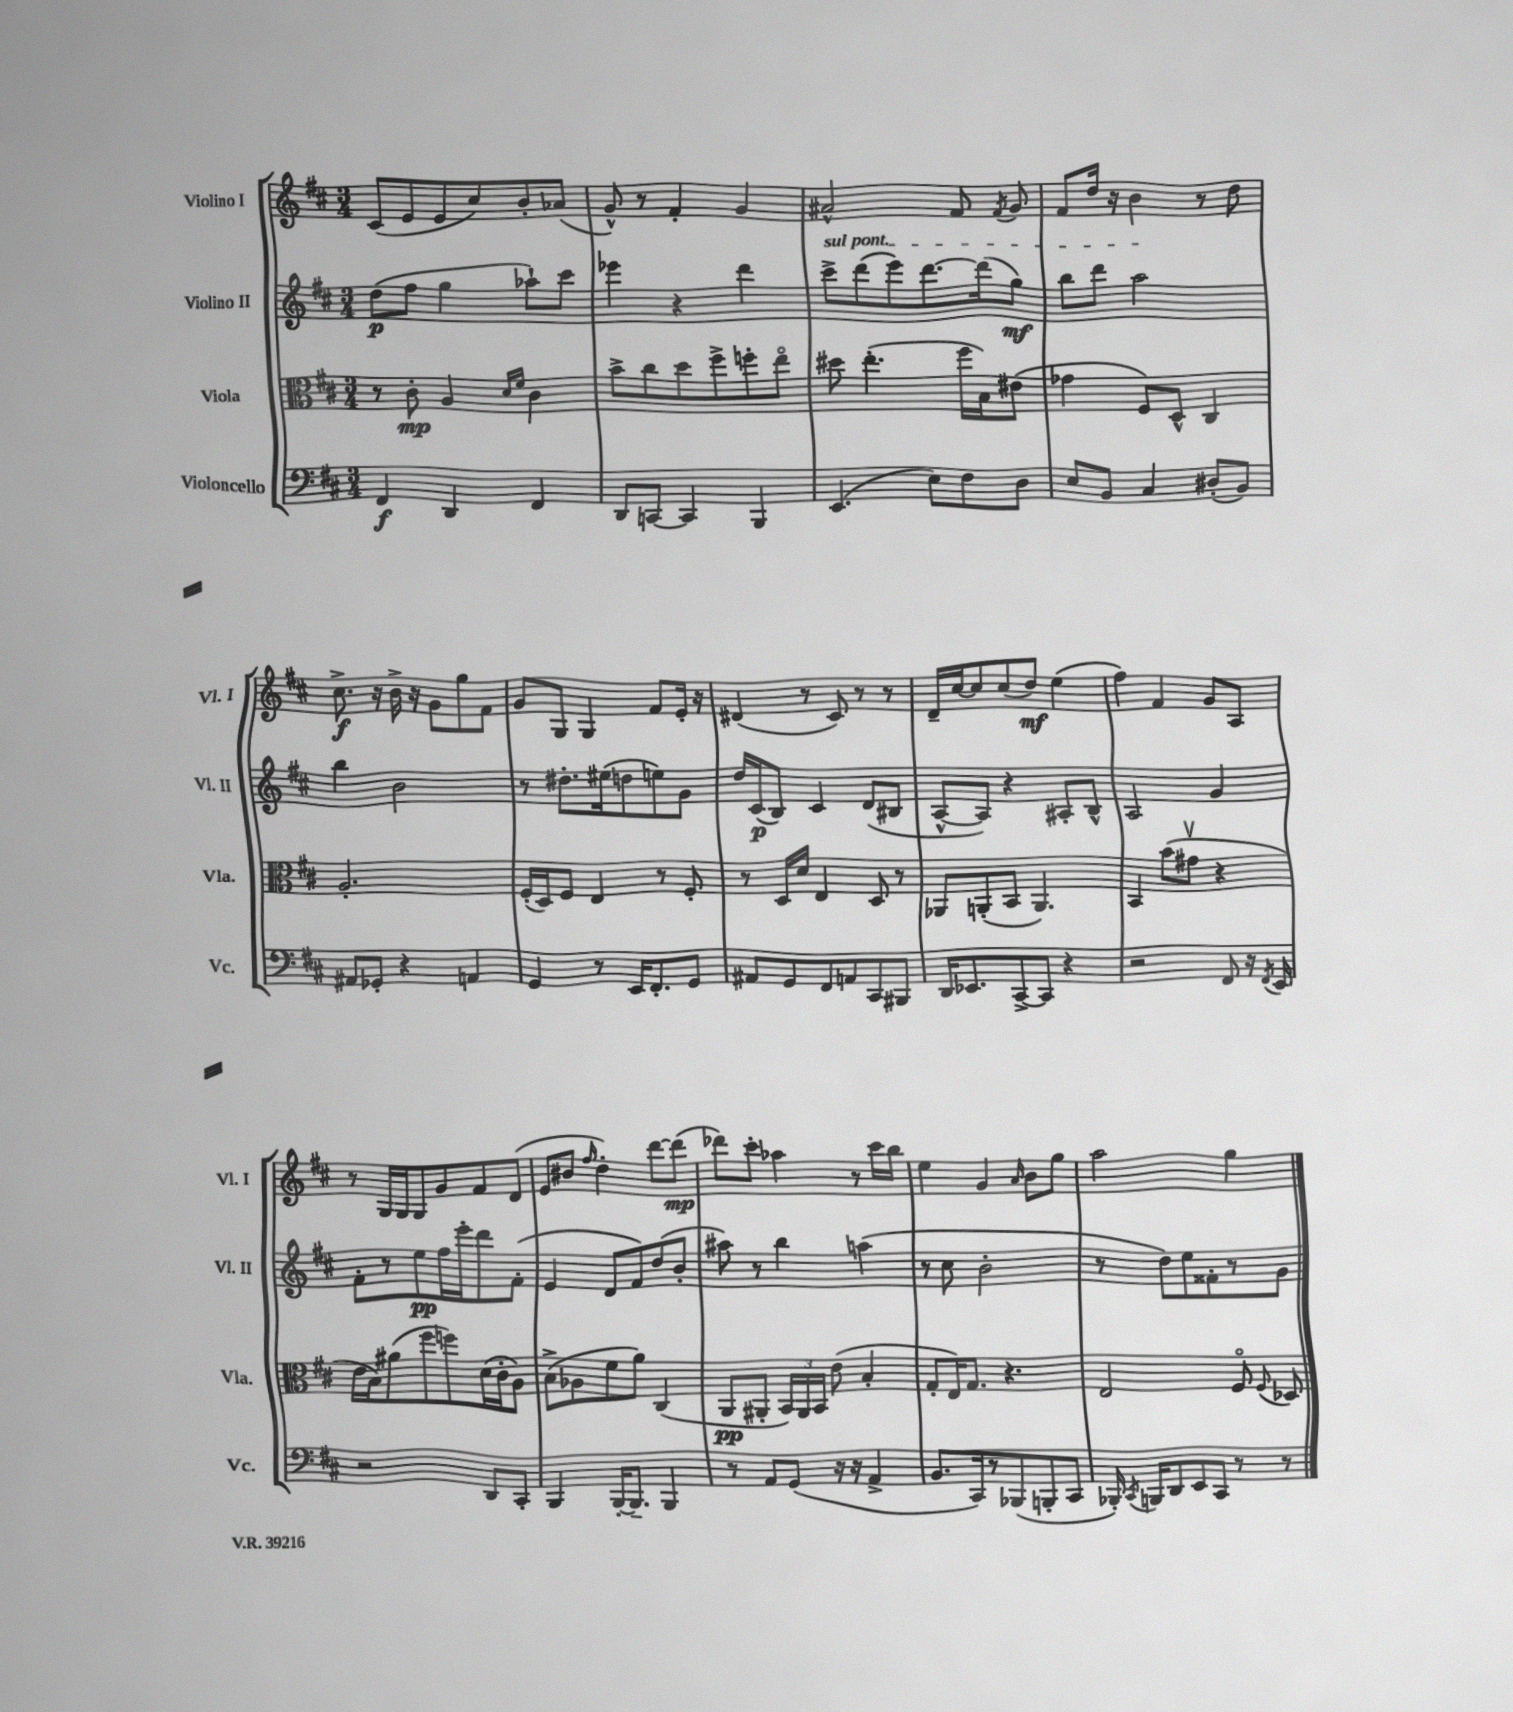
<<
\new StaffGroup <<
\new Staff = "s0" \with { instrumentName = "Violino I" shortInstrumentName = "Vl. I" } {
    \clef treble \key d \major \numericTimeSignature \time 3/4
    \autoBeamOff cis'8[( e'8 e'8 cis''8) b'8-. aes'8]( |
    g'8-^) r8 fis'4-. g'4 |
    ais'2-^ fis'8 \acciaccatura { fis'8 } g'8 |
    fis'8[ d''16] r16 b'4 r8 d''8 |
    cis''8.->\f r16 b'16-> r16 g'8[ g''8 fis'8] |
    g'8[ g8] g4 fis'8[ e'16]-. r16 |
    dis'4( r8 cis'8) r8 r8 |
    d'16[-- cis''16~ cis''8 cis''8( d''8]\mf) e''4( |
    fis''4) fis'4 g'8[ a8] |
    r8 g16[ g16 g8 g'8 fis'8 d'8]( |
    e'8[ bis'8] \grace { fis''16 } d''4-.) d'''8[~ d'''8]\mp( |
    des'''8[) cis'''8]-. aes''4 r8 cis'''16[ b''16] |
    e''4 g'4 \grace { a'16 } b'8[ g''8] |
    a''2 g''4 \bar "|." |
}
\new Staff = "s1" \with { instrumentName = "Violino II" shortInstrumentName = "Vl. II" } {
    \clef treble \key d \major \numericTimeSignature \time 3/4
    \autoBeamOff d''8[\p( fis''8] g''4 aes''8[-!) cis'''8] |
    ees'''4 r4 d'''4 |
    \once \override TextSpanner.bound-details.left.text = \markup { \italic "sul pont." } cis'''8[->\startTextSpan d'''8( e'''8) d'''8.~ d'''16( g''8]\mf) |
    b''8[ d'''8] a''2\stopTextSpan |
    b''4 b'2 |
    r8 dis''8.[-. eis''16( d''8 e''8) g'8] |
    d''16[ cis'16\p( b8]) cis'4 d'8[( bis8] |
    a8[~-^ a8]) r4 ais8[-. b8]-^ |
    a2 g'4 |
    fis'8[-. r8 e''8\pp fis''16 e'''16-. d'''8 fis'8]-.( |
    e'4 d'8[ fis'8) d''8( b'8]-. |
    ais''8) r8 b''4 a''4( |
    r8 cis''8 b'2-. |
    r8 d''8[) e''8 fisis'8-. r8 g'8] \bar "|." |
}
\new Staff = "s2" \with { instrumentName = "Viola" shortInstrumentName = "Vla." } {
    \clef alto \key d \major \numericTimeSignature \time 3/4
    \autoBeamOff r8 cis'8-.\mp a4 \grace { d'16[ fis'16] } cis'4 |
    b'8[-> cis''8 d''8 fis''8-> f''8-. e''8]\flageolet |
    dis''8 e''4.-.( fis''16[ b16) eis'8]( |
    ges'4 fis8[) d8]-^ cis4 |
    a2.-. |
    fis16[-.( d16) fis8] e4 r8 fis8-. |
    r8 d16[ d'16] e4 d8 r8 |
    aes,8[ a,8-.( b,8] a,4.) |
    b,4 b'8[( gis'8]\upbow r4 |
    e'16[ b16) ais'8( fis''8 f''8) d'16( cis'16-. a8]) |
    b8[->( aes8 fis'8 a'8]) cis4( |
    a,8[\pp ais,8]-. \tuplet 3/2 { b,16[) ais,16 b,16] } e'8( b4-. |
    g8[-. e16) g8.] r4. |
    e2 fis8\flageolet \appoggiatura { fis8 } des8 \bar "|." |
}
\new Staff = "s3" \with { instrumentName = "Violoncello" shortInstrumentName = "Vc." } {
    \clef bass \key d \major \numericTimeSignature \time 3/4
    \autoBeamOff fis,4\f d,4 fis,4 |
    d,8[ c,8]~ c,4 b,,4 |
    e,4.( e8[) fis8 d8] |
    e8[ b,8] cis4 dis8[-.( b,8]) |
    ais,8[ ges,8]-. r4 a,4 |
    g,4 r8 e,16[ fis,8.-. g,8] |
    ais,8[ g,8 fis,8 a,8 cis,8 bis,,8] |
    d,16[ ees,8. cis,8~-> cis,8] r4 |
    r2 fis,8 r16 \acciaccatura { fis,8 } e,16 |
    r2 d,8[ cis,8]-. |
    b,,4 b,,16[~-. b,,8.]-- b,,4 |
    r8 a,8[ g,8]( r16 r16 a,4-> |
    b,8.[ cis,16) r8 bes,,8( b,,8-. cis,8] |
    bes,,16-.) \acciaccatura { cis,8 } b,,16[ d,8 e,8 cis,8] r8 r8 \bar "|." |
}
>>
>>
\layout { \context { \Score \remove "Bar_number_engraver" } }
